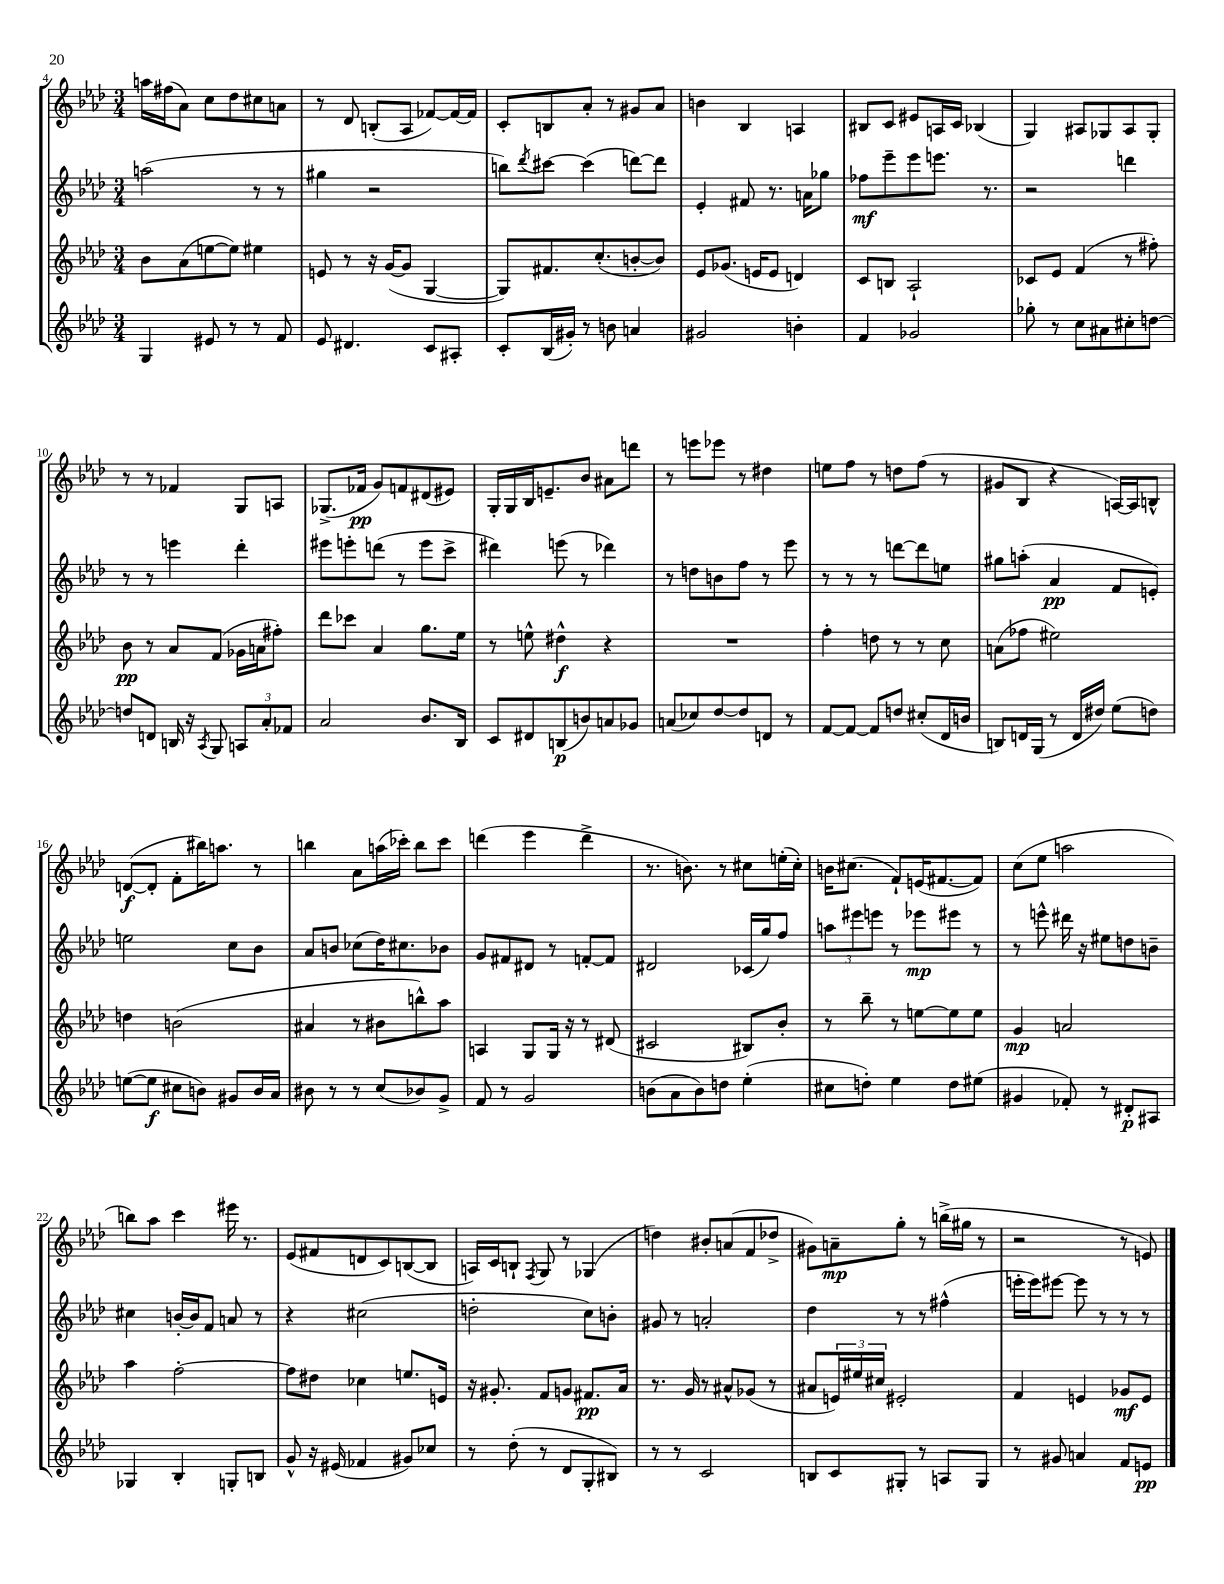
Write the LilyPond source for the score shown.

<<
\new StaffGroup <<
\new Staff = "s0" {
    \clef treble \key aes \major \numericTimeSignature \time 3/4
    a''16 fis''16( aes'8) c''8 des''8 cis''8 a'8 |
    r8 des'8 b8-.( aes8 fes'8~) fes'16~ fes'16 |
    c'8-. b8 aes'8-. r8 gis'8 aes'8 |
    b'4 bes4 a4 |
    bis8 c'8 eis'8 a16 c'16 bes4( |
    g4) ais8 ges8 ais8 ges8-. |
    r8 r8 fes'4 g8 a8 |
    ges8.->( fes'16\pp g'8) f'8 dis'8( eis'8) |
    g16-. g16 bes16 e'8.-- bes'8 ais'8 d'''8 |
    r8 e'''8 ees'''8 r8 dis''4 |
    e''8 f''8 r8 d''8 f''8( r8 |
    gis'8 bes8 r4 a16~) a16 b8-^ |
    d'8~\f( d'8-. f'8-. bis''16) a''8. r8 |
    b''4 aes'8 a''16( ces'''16-.) b''8 ces'''8 |
    d'''4( ees'''4 d'''4-> |
    r8. b'8.) r8 cis''8 e''16-.( cis''16-.) |
    b'16 cis''8.( f'8-!) e'16( fis'8.~ fis'8) |
    c''8( ees''8 a''2 |
    b''8) aes''8 c'''4 eis'''16 r8. |
    ees'8( fis'8 d'8 c'8) b8~( b8 |
    a16) c'16 b8-! \acciaccatura { f8 } g8 r8 ges4( |
    d''4) bis'8-. a'8( f'8 des''8-> |
    gis'8) a'8--\mp g''8-. r8 b''16->( gis''16 r8 |
    r2 r8 e'8) \bar "|." |
}
\new Staff = "s1" {
    \clef treble \key aes \major \numericTimeSignature \time 3/4
    a''2( r8 r8 |
    gis''4 r2 |
    b''8) \acciaccatura { des'''8 } cis'''8~ cis'''4( d'''8~) d'''8 |
    ees'4-. fis'8 r8. a'16 ges''8 |
    fes''8\mf ees'''8-- ees'''8 e'''8. r8. |
    r2 d'''4 |
    r8 r8 e'''4 des'''4-. |
    eis'''8 e'''8-. d'''8( r8 e'''8 c'''8-> |
    dis'''4) e'''8( r8 des'''4) |
    r8 d''8 b'8 f''8 r8 ees'''8 |
    r8 r8 r8 d'''8~ d'''8 e''8 |
    gis''8 a''8-.( aes'4\pp f'8 e'8-.) |
    e''2 c''8 bes'8 |
    aes'8 b'8 ces''8( des''16) cis''8. bes'8 |
    g'8 fis'8 dis'8 r8 f'8~-. f'8 |
    dis'2 ces'16( g''16) f''8 |
    \tuplet 3/2 { a''8 eis'''8 e'''8 } r8 ees'''8\mp eis'''8 r8 |
    r8 e'''8-^ dis'''16 r16 eis''8 d''8 b'8-- |
    cis''4 b'16~-. b'16 f'8 a'8 r8 |
    r4 cis''2( |
    d''2-. c''8) b'8-. |
    gis'8 r8 a'2-. |
    des''4 r8 r8 fis''4-^( |
    e'''16-. e'''16) eis'''8~ eis'''8 r8 r8 r8 \bar "|." |
}
\new Staff = "s2" {
    \clef treble \key aes \major \numericTimeSignature \time 3/4
    bes'8 aes'8( e''8~ e''8) eis''4 |
    e'8 r8 r16 g'16~( g'8 g4~ |
    g8) fis'8. c''8.-.( b'8~-. b'8) |
    ees'8 ges'8.( e'16 e'8 d'4) |
    c'8 b8 aes2-! |
    ces'8 ees'8 f'4( r8 fis''8-.) |
    bes'8\pp r8 aes'8 f'8( ges'16 a'16 fis''8-.) |
    des'''8 ces'''8 aes'4 g''8. ees''16 |
    r8 e''8-^ dis''4-^\f r4 |
    R2. |
    f''4-. d''8 r8 r8 c''8 |
    a'8( fes''8 eis''2) |
    d''4 b'2( |
    ais'4 r8 bis'8 b''8-^) aes''8 |
    a4 g8 g16 r16 r8 dis'8( |
    cis'2 bis8) bes'8-. |
    r8 bes''8-- r8 e''8~ e''8 e''8 |
    g'4\mp a'2 |
    aes''4 f''2~-. |
    f''8 dis''8 ces''4 e''8. e'16 |
    r16 gis'8.-. f'8 g'8 fis'8.\pp aes'16 |
    r8. g'16 r8 ais'8-^ ges'8( r8 |
    ais'8 \tuplet 3/2 { e'16) eis''16 cis''16 } eis'2-. |
    f'4 e'4 ges'8\mf e'8 \bar "|." |
}
\new Staff = "s3" {
    \clef treble \key aes \major \numericTimeSignature \time 3/4
    g4 eis'8 r8 r8 f'8 |
    ees'8 dis'4. c'8 ais8-. |
    c'8-. bes16( gis'16-.) r8 b'8 a'4 |
    gis'2 b'4-. |
    f'4 ges'2 |
    ges''8-. r8 c''8 ais'8 cis''8-. d''8~ |
    d''8 d'8 b16 r16 \acciaccatura { aes8 } g8 \tuplet 3/2 { a8 aes'8-. fes'8 } |
    aes'2 bes'8. bes16 |
    c'8 dis'8 b8\p( b'8) a'8 ges'8 |
    a'8( ces''8) des''8~ des''8 d'8 r8 |
    f'8~ f'8~ f'8 d''8 cis''8-.( des'16 b'16 |
    b8) d'16 g16( r8 d'16 dis''16) ees''8( d''8) |
    e''8~( e''8\f cis''8 b'8) gis'8 b'16 aes'16 |
    bis'8 r8 r8 c''8( bes'8) g'8-> |
    f'8 r8 g'2 |
    b'8( aes'8 b'8) d''8 ees''4-.( |
    cis''8 d''8-.) ees''4 d''8 eis''8( |
    gis'4 fes'8-.) r8 dis'8-.\p ais8 |
    ges4 bes4-. g8-. b8 |
    g'8-^ r16 eis'16( fes'4 gis'8) ces''8 |
    r8 des''8-.( r8 des'8 g8-. bis8) |
    r8 r8 c'2 |
    b8 c'8 gis8-. r8 a8 gis8 |
    r8 gis'8 a'4 f'8 e'8\pp \bar "|." |
}
>>
>>
\layout { \context { \Score currentBarNumber = #4 } }
